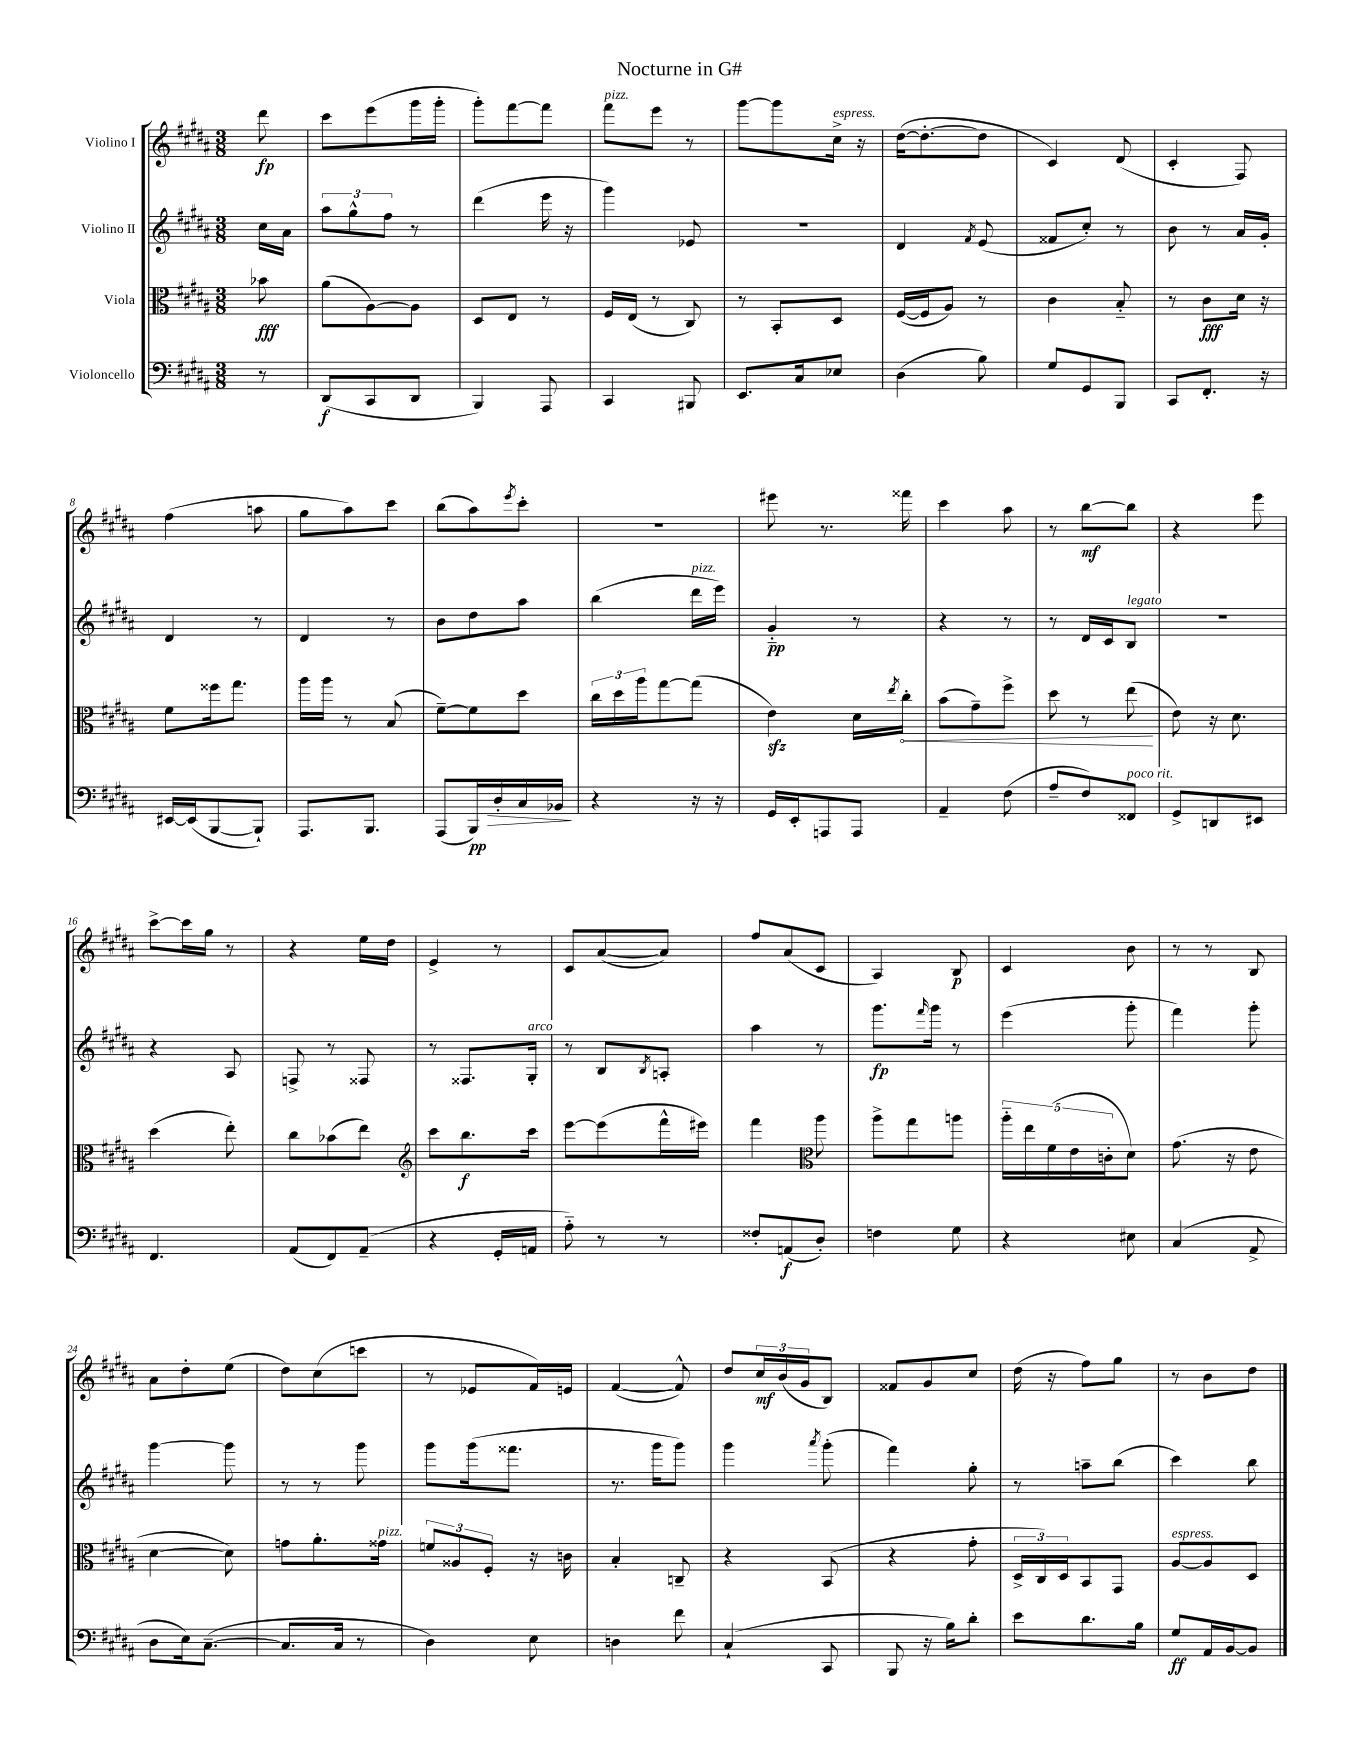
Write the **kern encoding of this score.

**kern	**kern	**kern	**kern
*staff4	*staff3	*staff2	*staff1
*clefF4	*clefC3	*clefG2	*clefG2
*k[f#c#g#d#a#]	*k[f#c#g#d#a#]	*k[f#c#g#d#a#]	*k[f#c#g#d#a#]
*M3/8	*M3/8	*M3/8	*M3/8
8r	8b-\	16cc#\LL	8ddd#\
.	.	16a#\JJ	.
=	=	=	=
(8DD#/L	(8a#\L	12aa#\L	8ccc#\L
.	.	12gg#^^\	.
8CC#/	[8A#\)	.	(8eee\
.	.	12ff#\J	.
8DD#/J	8A#\]J	8r	16ggg#\L
.	.	.	16ggg#'\JJ
=	=	=	=
4BBB/)	8D#/L	(4ddd#\	8ggg#'\L)
.	8E/J	.	[8fff#\
8AAA#/	8r	16eee\	8fff#\]J
.	.	16r	.
=	=	=	=
4CC#/	16F#/LL	4ggg#\)	8fff#\L
.	(16E/JJ	.	.
.	8r	.	8eee\J
8BBB#/	8C#/)	8e-/	8r
=	=	=	=
8.EE/L	8r	4.r	[8ggg#\L
.	8BB'/L	.	8ggg#\]
16C#/k	.	.	.
8E-/J	8D#/J	.	16cc#^\Jk
.	.	.	16r
=	=	=	=
(4D#\	([16F#/LL	4d#/	([16dd#\LK
.	16F#/]J	.	8.dd#'\_
.	8A#/J)	.	.
.	.	8qf#/	.
8B\)	8r	(8e/	8dd#\]J
=	=	=	=
8G#/L	4c#\	8f##/L	4c#/)
8GG#/	.	8cc#'/J)	.
8BBB/J	8B'~/	8r	(8d#/
=	=	=	=
8CC#/L	8r	8b\	4c#'/
8.FF#'/J	8c#\L	8r	.
.	16d#\Jk	16a#/LL	8F#/)
16r	16r	16g#'/JJ	.
=	=	=	=
[16EE#/LL	8f#\L	4d#/	(4ff#\
(16EE#/]J	.	.	.
[8BBB/	16ff##\k	.	.
.	8.gg#\J	.	.
8BBB`/]J)	.	8r	8aa\
=	=	=	=
8.AAA#/L	16aa#\LL	4d#/	8gg#\L
.	16aa#\JJ	.	.
.	8r	.	8aa#\)
8.BBB/J	.	.	.
.	(8B/	8r	8ccc#\J
=	=	=	=
(8AAA#/L	[8f#~\L)	8b\L	(8bb\L
16BBB/L)	8f#\]	8dd#\	8aa#\)
16D#'/	.	.	.
.	.	.	8qeee/
16C#/	8dd#\J	8aa#\J	8ccc#'\J
16BB-/JJ	.	.	.
=	=	=	=
4r	24cc#\LL	(4bb\	4.r
.	24dd#\	.	.
.	24aa#\J	.	.
.	[8gg#\	.	.
16r	(8gg#\]J	16ddd#\LL	.
16r	.	16eee\JJ)	.
=	=	=	=
16GG#/LL	4e\)	4g#'~/	8eee#\
16EE'/J	.	.	.
8AAA/	.	.	8.r
8AAA/J	16d#\LL	8r	.
.	8qee/	.	.
.	16cc#'\JJ	.	16fff##\
=	=	=	=
4AA#~/	(8b\L	4r	4ccc#\
.	8g#~\)	.	.
(8F#\	8ff#^\J	8r	8aa#\
=	=	=	=
8A#~/L	8dd#\	8r	8r
8F#/)	8r	16d#/LL	[8bb\L
.	.	16c#/J	.
8FF##/J	(8ee\	8B/J	8bb\]J
=	=	=	=
8GG#^/L	8e\)	4.r	4r
8DD/	16r	.	.
.	8.d#\	.	.
8EE#/J	.	.	8eee\
=	=	=	=
4.FF#/	(4dd#\	4r	[8ccc#^\L
.	.	.	16ccc#\]L
.	.	.	16gg#\JJ
.	8ee'\)	8A#/	8r
=	=	=	=
(8AA#/L	8cc#\L	8F^/	4r
8FF#/)	(8b-\	8r	.
(8AA#~/J	8ee\J)	8F##/	16ee\LL
.	.	.	16dd#\JJ
=	=	=	=
*	*clefG2	*	*
4r	8ccc#\L	8r	4e^/
.	8.bb\	8.F##/L	.
16GG#'/LL	.	.	8r
16AA/JJ	16ccc#\Jk	16G#'/Jk	.
=	=	=	=
8A#'~\)	[8eee\L	8r	8c#/L
8r	(8eee\]	8B/L	([8a#/
.	.	8qB/	.
8r	16fff#^^\L	8A'/J	8a#/]J)
.	16eee#\JJ)	.	.
=	=	=	=
8F##'/L	4fff#\	4aa#\	8ff#/L
(8AA/	.	.	(8a#/
*	*clefC3	*	*
8D#'/J)	8aa#\	8r	8c#/J
=	=	=	=
4F\	8aa#^\L	8.ggg#\L	4A#/)
.	8gg#\	.	.
.	.	16qqfff#/	.
.	.	16ggg#\Jk	.
8G#\	8aa\J	8r	8B/
=	=	=	=
4r	20aa#'~\LL	(4eee\	4c#/
.	20ee\	.	.
.	(20f#\	.	.
.	20e\	.	.
.	20c'\J	.	.
8E#\	8d#\J)	8ggg#'\	8b\
=	=	=	=
(4C#/	(8.g#\	4fff#\)	8r
.	.	.	8r
.	16r	.	.
8AA#^/	8e\	8ggg#'\	8B/
=	=	=	=
8D#\L	[4d#\	[4ggg#\	8a#\L
16E\k)	.	.	8dd#'\
([8.C#~\J	.	.	.
.	8d#\])	8ggg#\]	(8ee\J
=	=	=	=
8.C#/]L	8g\L	8r	8dd#\L)
.	8.a#'\	8r	(8cc#\
16C#/Jk	.	.	.
8r	.	8ggg#\	8ccc\J
.	16g##\Jk	.	.
=	=	=	=
4D#\)	12f/L	8ggg#\L	8r
.	12A##/	.	.
.	.	(16ggg#\k	8e-/L
.	12F#'/J	.	.
.	.	8.fff##\J	.
8E\	16r	.	16f#/L)
.	16c\	.	16e/JJ
=	=	=	=
4D\	4B'/	8.r	([4f#/
.	.	16ggg#\LK	.
8f#\	8C~/	8ggg#\J)	8f#^^/])
=	=	=	=
(4C#`/	4r	4ggg#\	8dd#/L
.	.	.	24cc#/L
.	.	.	(24b/
.	.	.	24g#/J
.	.	8qaaa#/	.
8CC#/	(8BB/	(8ggg#'\	8B/J)
=	=	=	=
8BBB/	4r	4fff#\)	8f##/L
16r	.	.	8g#/
16B\LK)	.	.	.
8d#'\J	8g#'\	8gg#'\	8cc#/J
=	=	=	=
8e\L	24D#^/LL	8r	(16dd#\
.	24C#/)	.	.
.	.	.	16r
.	24D#/J	.	.
8.d#\	8BB/	8aa~\L	8ff#\L)
.	8GG#/J	(8bb\J	8gg#\J
16B\Jk	.	.	.
=	=	=	=
8G#/L	[8A#/L	4ccc#\)	8r
16AA#/L	8A#/]	.	8b\L
[16BB/J	.	.	.
8BB/]J	8D#/J	8bb\	8dd#\J
==	==	==	==
*-	*-	*-	*-
